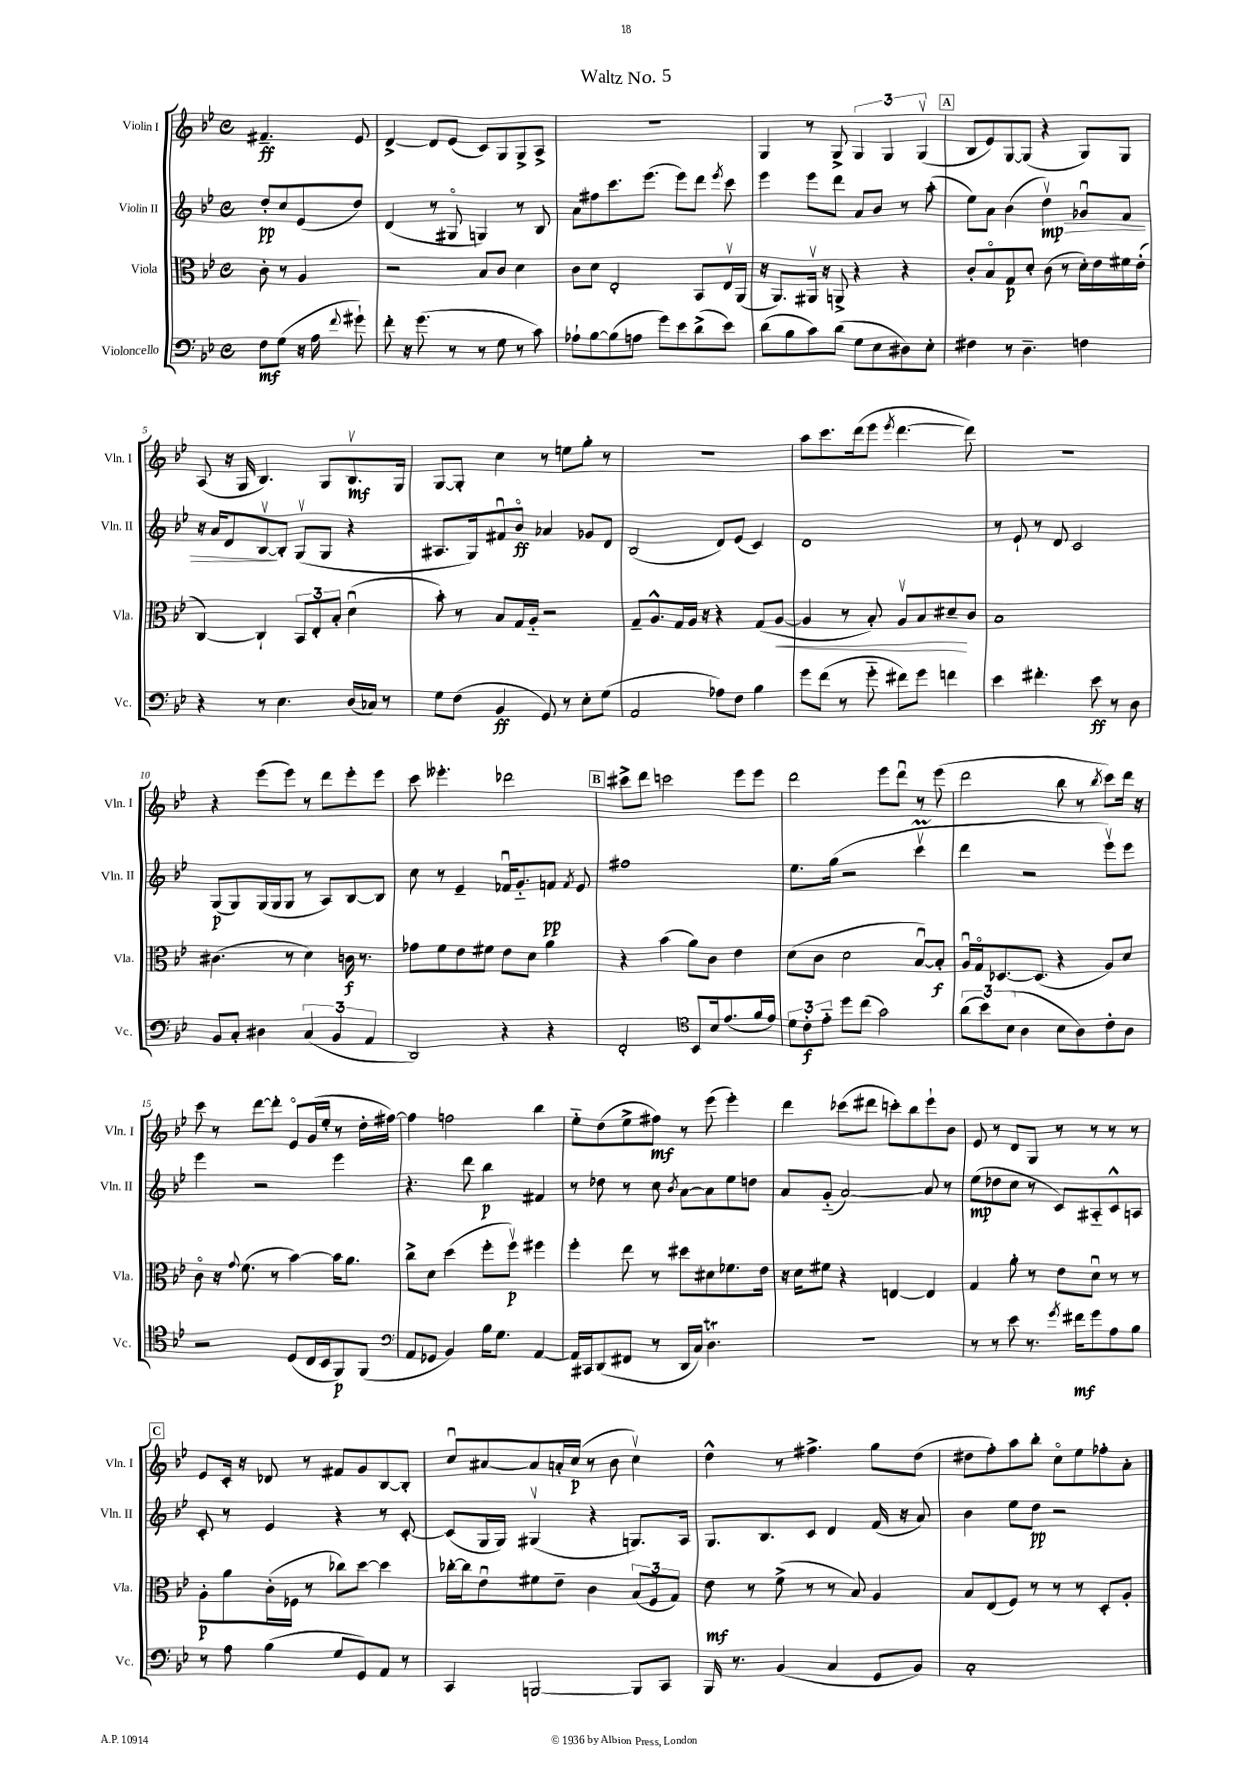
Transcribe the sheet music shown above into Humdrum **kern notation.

**kern	**kern	**kern	**kern
*staff4	*staff3	*staff2	*staff1
*clefF4	*clefC3	*clefG2	*clefG2
*k[b-e-]	*k[b-e-]	*k[b-e-]	*k[b-e-]
*M4/4	*M4/4	*M4/4	*M4/4
*met(c)	*met(c)	*met(c)	*met(c)
8F	8c'	8dd'	4.f#~
(8G	8r	8cc	.
16r	4A	(8e-	.
16A	.	.	.
8qqf	.	.	.
8g#`)	.	8dd)	8e-
=	=	=	=
8f'	2r	(4d	[4d^
16r	.	.	.
(8.g	.	.	.
.	.	8r	8d]
8r	.	8G#o	(8e-
8r	8B-	4G)	8c)
8G	8c	.	8G
8r	4d	8r	8G^
8c)	.	8B-	8A^
=	=	=	=
8A-`	8c	8a	1r
[8B-	8d	8ff#	.
(8B-]	2E-'	8.ccc	.
8A	.	.	.
.	.	(8.eee-	.
8g)	.	.	.
8e-	.	8eee-)	.
(8d^	8BB-	8ddd	.
.	.	8qeee-	.
8e-)	16E-v	8ccc	.
.	(16AA	.	.
=	=	=	=
(8d	16r	4eee-	4G
.	8.AA)	.	.
8B-	.	.	.
8c)	16AA#v	8eee-	8r
.	16r	.	.
(8d	8AA^	8ddd	8G^
8G	4r	8a	6G
8E-	.	8b-	.
.	.	.	6G
8D#)	4r	8r	.
.	.	.	(6Gv
8E-'	.	(8aa'	.
=	=	=	=
4F#	8c'	8ee-)	8B-
.	8B-o	8a	8e-)
8r	8G	(4b-	[8G
4.D~	8d'	.	(8G]
.	(8c	4ddv)	4r
.	8r	.	.
4F	16d')	8g-u	8G)
.	16e-	.	.
.	16f#	8f	8G
.	(16e-'	.	.
=	=	=	=
4r	[4C)	16r	(8A
.	.	16a	.
.	.	8d	16r
.	.	.	16G
8r	4C`]	[8B-v	4.B-)
4.E-	.	8B-']	.
.	12BB-	(8Gv	.
.	12E-'	.	.
.	.	8G	8G
.	12B-'	.	.
(16D	(4du	4r	8.B-v
16C-)	.	.	.
8r	.	.	.
.	.	.	16G
=	=	=	=
8G	8b-')	8.A#	[8G
(8F	8r	.	8G']
.	.	16G)	.
4BB-	8B-	8f#u	4cc
.	16G	8b-o	.
.	16A'~	.	.
8GG)	2r	4a-	8r
8r	.	.	8ee
8E-'	.	8g-	8gg'
(8G	.	8d	8r
=	=	=	=
2AA	8G~	(2B-	1r
.	8.A^^	.	.
.	16G	.	.
.	16A	.	.
.	16r	.	.
8A-)	4r	8d)	.
8F	.	(8e-	.
4B-	(8G	4c)	.
.	[8A	.	.
=	=	=	=
8g	4A]	1d	8aa
(8f	.	.	8.ccc
8r	8r	.	.
.	.	.	(16ddd
8g'~	8B-')	.	8eee-
.	.	.	8qeee-
8f#)	8Av	.	[4.ddd
8g	8B-	.	.
4f	8d#~	.	.
.	8c	.	8ddd])
=	=	=	=
4e-	1B-	8r	1r
.	.	8e-`	.
4.f#'	.	8r	.
.	.	8d	.
.	.	2c	.
8e-	.	.	.
8r	.	.	.
8D	.	.	.
=	=	=	=
8BB-	(4.c#	(8G	4r
8C'	.	8G)	.
4D#	.	(16G	(8eee-
.	.	16G	.
.	8r	8G	8eee-)
(6C	4d)	8r	8r
.	.	8A)	8ddd
6BB-	.	.	.
.	16c	[8B-	8eee-'
.	8.r	.	.
6AA	.	.	.
.	.	8B-]	8eee-
=	=	=	=
2DD)	8g-	8cc	8ccc
.	8f	8r	4.eee--'
.	8e-	4e-~	.
.	8f#	.	.
4r	8e-	16f-u	2ddd-
.	.	8.g'~	.
.	8d	.	.
4r	4a	8f	.
.	.	8qf	.
.	.	8e-	.
=	=	=	=
2FF'	4r	1ff#	8ccc#^
.	.	.	8ddd
.	(4b-	.	2ccc
*clefC4	*	*	*
8BB-	8a)	.	.
16B-	8c	.	.
(8.e-	.	.	.
.	4e-	.	8eee-
16f	.	.	8eee-
16e-)	.	.	.
=	=	=	=
12d	(8d	8.ee-	2ddd
12c'	.	.	.
.	8c	.	.
12e-'~	.	.	.
.	.	(16gg	.
8dd	2d	2r	.
(8cc	.	.	.
2g)	.	.	8eee-
.	.	.	8dddu
.	[8B-u)	4cccv	8r
.	8B-']	.	(8eee-
=	=	=	=
(12a	16Au	4ddd	2ddd
.	16Go	.	.
12b-)	.	.	.
.	[8.D-	.	.
(12B-	.	.	.
4A	.	2r	.
.	(8.D-]	.	.
8B-	4r	.	8bb-
8A)	.	.	8r
.	.	.	8qbb-
8c'	8A)	8eee-v)	8ccc)
8A	8d	8eee-	16ddd
.	.	.	16r
=	=	=	=
2r	8co	4eee-	8ccc
.	16r	.	8r
.	8qqg	.	.
.	(8.f	.	.
.	.	2r	[8ddd
.	8r	.	8ddd']
(8D	[4b-)	.	8e-o
16C	.	.	(16g
16BB-	.	.	16ee-'
8FF)	16b-]	4eee-	8r
.	8.a	.	.
(8FF	.	.	16dd'
.	.	.	[16ff#)
=	=	=	=
*clefF4	*	*	*
8AA	8cc^	4.r	4ff#]
8GG-	8d	.	.
4BB-)	(4dd	.	2ff
.	.	8ddd	.
16B-	8ff'	4bb-	.
8.G	.	.	.
.	8ffv)	.	.
[4AA	4ff#	4f#	4bb-
=	=	=	=
16AA]	4ff'	8r	8ee-'~
16CC#	.	.	.
(8DD	.	8dd-	(8dd
8FF#	8ee-	8r	8ee-^
8r	8r	8cc	8ff#)
.	.	8qb-	.
16DD	8dd#	[8a	8r
16C)	.	.	.
4.D	8d#	8a]	(8eee-
.	8.f-	8ee-	4eee-')
.	.	8dd	.
.	16e-	.	.
=	=	=	=
1r	16r	8a	4ddd
.	16d	.	.
.	8f#	(8g'~	.
.	4r	[2a)	(8ccc-
.	.	.	8ddd#
.	[4E	.	8ccc')
.	.	.	8bb-
.	4E]	8a]	8eee-`
.	.	8r	8b-
=	=	=	=
8r	4G	(8ee-	8e-
8r	.	8dd-	8r
8e-	8a'	8cc	8d
8.r	8r	8r	8G
.	8e-	8c)	8r
8qg	.	.	.
16f#	.	.	.
8g	8du	8A#'~	8r
8A	8r	8c^^	8r
8B-	8r	8A	8r
=	=	=	=
8r	8A'	8c'	8e-
8A	8a	8r	16c'
.	.	.	16r
(4B-	(16c'	4e-	8d-
.	16F-	.	.
.	8r	.	8r
8G	8cc-)	4r	8f#
8GG)	[8dd	.	8g
8AA	4dd]	8r	[8B-
8r	.	[8c'	8B-']
=	=	=	=
4CC	[16cc-'	(8c]	8ccu
.	16cc-]	.	.
.	8e-u	16G	[8a#
.	.	16G)	.
[2BBB	8f#	(4G#v	8a#]
.	8e-~	.	16a'
.	.	.	(16cc
.	4c	4r	8r
.	.	.	8b-
8BBB]	(12B-	8.G)	4ccv)
.	12F	.	.
8CC	.	.	.
.	12G)	.	.
.	.	16A	.
=	=	=	=
16BBB-	8e-	8.G	4dd^^
8.r	.	.	.
.	8r	.	.
.	.	8.B-	.
(4BB-	(8f^	.	8r
.	8r	8c	4.ff#^
4C	8r	4d	.
.	8B-)	.	.
8GG	4A	(16f	8gg
.	.	16r	.
8BB-)	.	8a)	(8dd
=	=	=	=
1C'	8B-	4b-	8dd#
.	(8E-	.	8ff')
.	8F)	8ee-	8aa
.	8r	8dd	8bb-'
.	8r	2r	8cco
.	8r	.	8ee-
.	8D'	.	8ff-'
.	8A'	.	8a'
==	==	==	==
*-	*-	*-	*-
